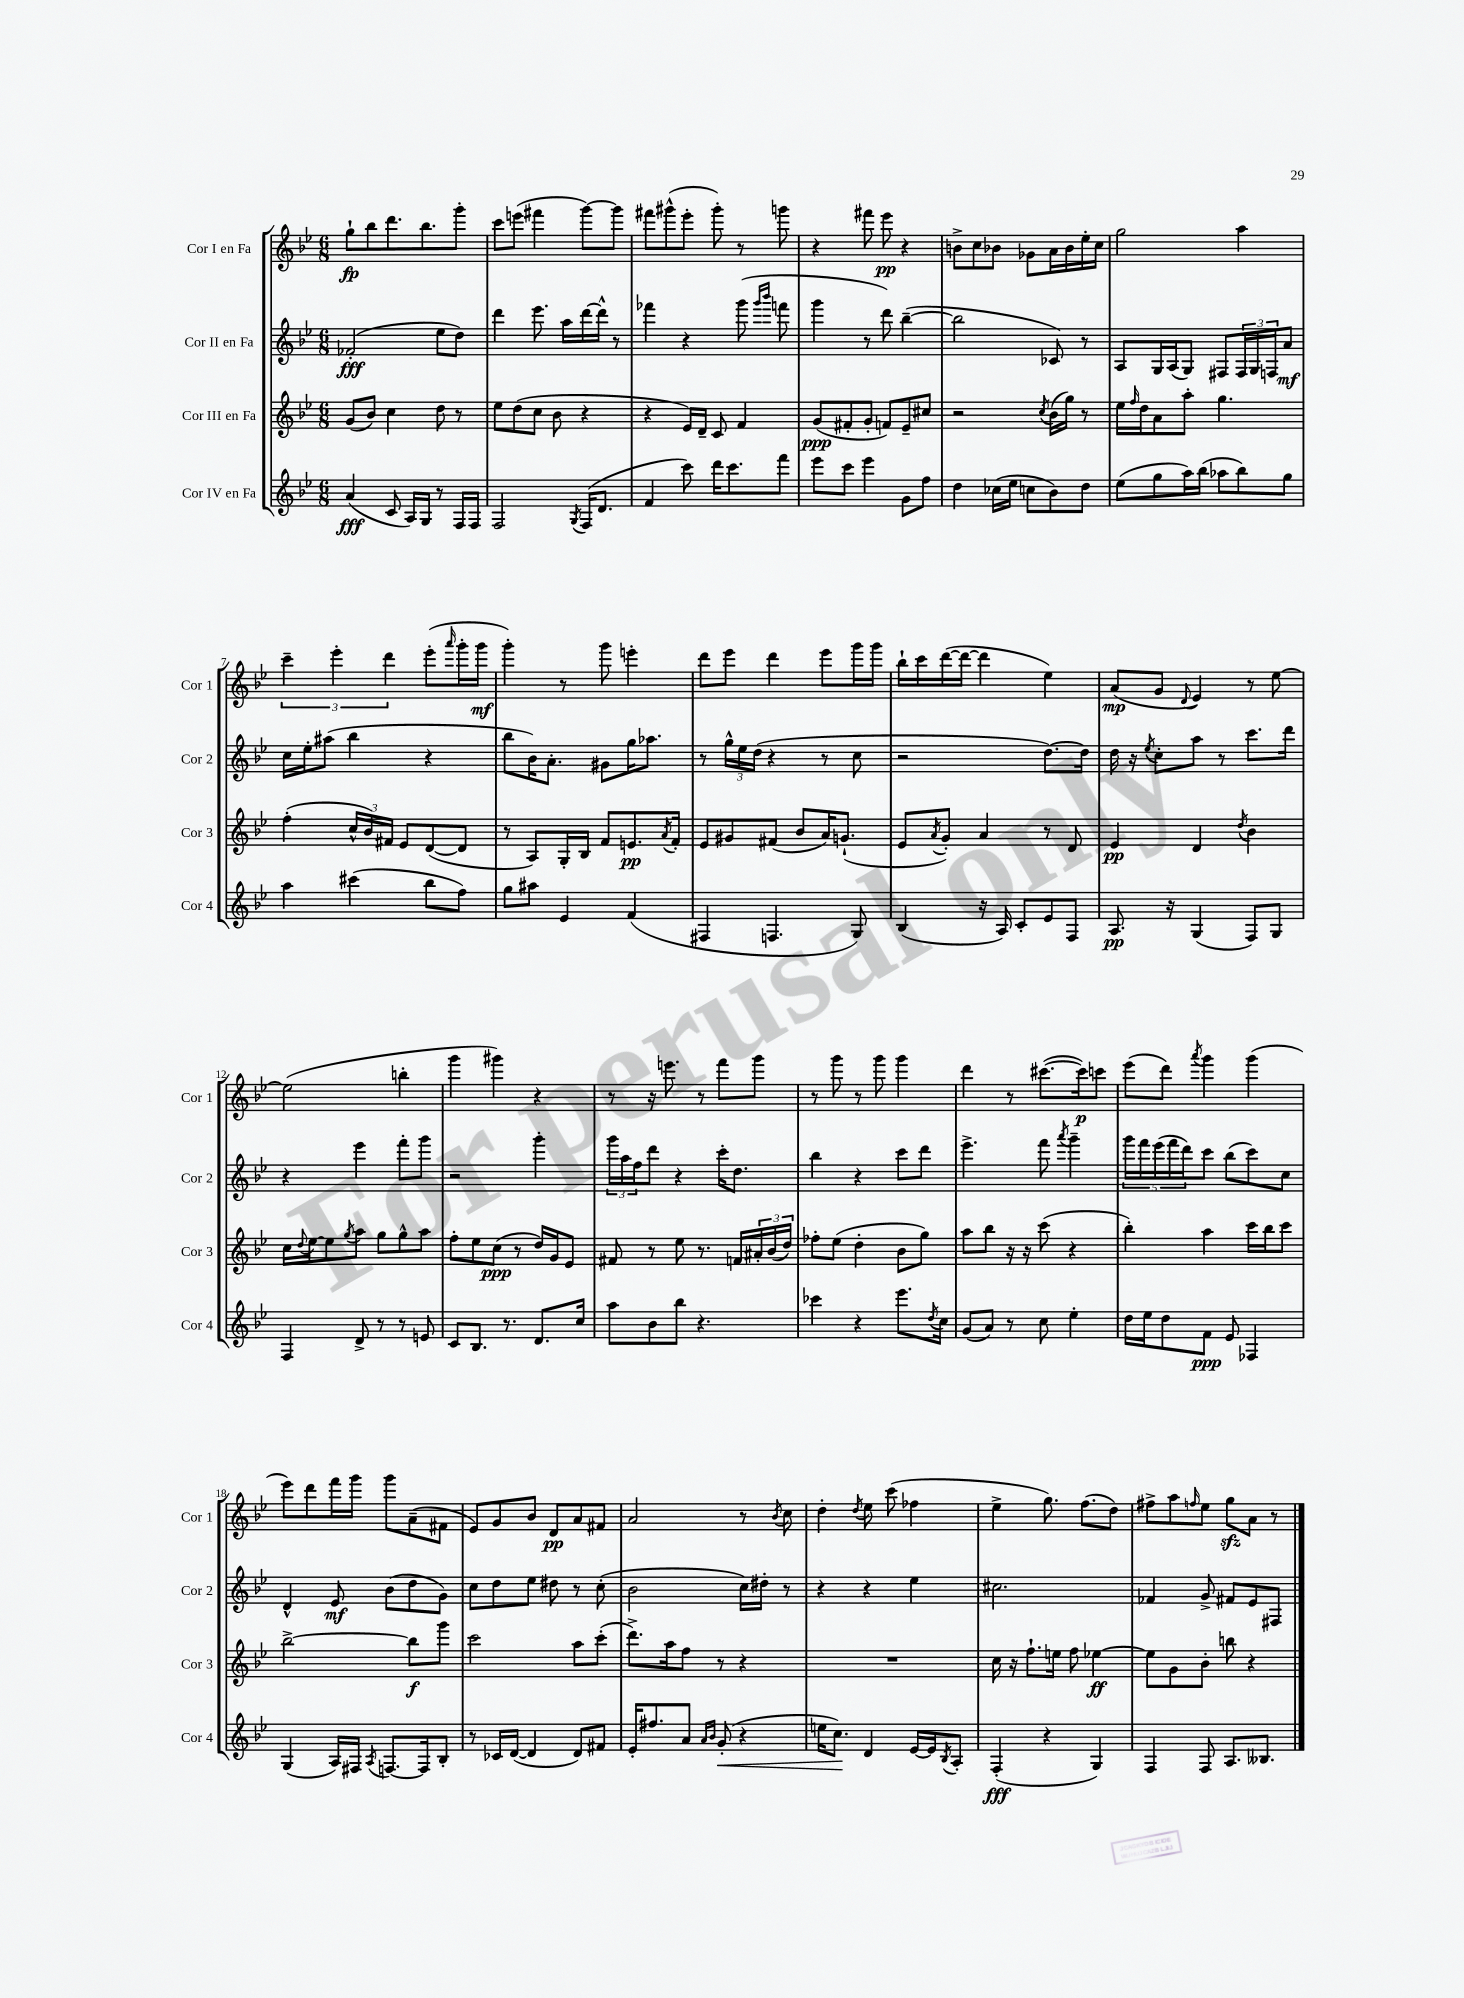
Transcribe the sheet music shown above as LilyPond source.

<<
\new StaffGroup <<
\new Staff = "s0" \with { instrumentName = "Cor I en Fa" shortInstrumentName = "Cor 1" } {
    \clef treble \key bes \major \numericTimeSignature \time 6/8
    g''8-!\fp bes''8 d'''8. bes''8. g'''8-. |
    c'''8 e'''8( fis'''4 g'''8~) g'''8 |
    fis'''8 gis'''8-^( ees'''8-. gis'''8-.) r8 g'''8 |
    r4 fis'''8 ees'''8\pp r4 |
    b'8-> c''8 bes'8 ges'8 a'16 bes'16 ees''16-. c''16 |
    g''2 a''4 |
    \tuplet 3/2 { c'''4-- ees'''4-. d'''4 } ees'''8-.( \grace { a'''16 } g'''16-. g'''16\mf |
    g'''4-.) r8 g'''8 e'''4-. |
    d'''8 ees'''8 d'''4 ees'''8 g'''16 g'''16 |
    bes''16-! c'''16 d'''16~( d'''16~ d'''4 ees''4) |
    a'8\mp( g'8 \appoggiatura { d'8 } ees'4) r8 ees''8~ |
    ees''2( b''4-. |
    g'''4 gis'''4) r4 |
    r8 r16 e'''8. r8 f'''8 g'''8 |
    r8 g'''8 r8 g'''8 g'''4 |
    d'''4 r8 cis'''8.~( cis'''16\p) c'''8 |
    ees'''8( d'''8) \acciaccatura { a'''8 } g'''4 g'''4( |
    ees'''8) d'''8 f'''16 g'''16 g'''8 a'8--( fis'8 |
    ees'8) g'8 bes'8 d'8\pp a'8 fis'8 |
    a'2 r8 \acciaccatura { bes'8 } c''8 |
    d''4-. \acciaccatura { d''8 } ees''8 c'''8( fes''4 |
    ees''4-> g''8.) f''8.( d''8) |
    fis''8-> a''8 \grace { f''16 } ees''8 g''8\sfz a'8 r8 \bar "|." |
}
\new Staff = "s1" \with { instrumentName = "Cor II en Fa" shortInstrumentName = "Cor 2" } {
    \clef treble \key bes \major \numericTimeSignature \time 6/8
    fes'2-.\fff( ees''8 d''8) |
    d'''4 ees'''8. a''16 d'''16~ d'''16-^ r8 |
    fes'''4 r4 g'''8( \grace { g'''16 bes'''16 } f'''8 |
    g'''4 r8 d'''8) bes''4~--( |
    bes''2 ces'8) r8 |
    a8 g16 a16( g8) fis8 \tuplet 3/2 { fis16 g16 f16 } a'8\mf |
    c''16 ees''16-. ais''8( bes''4 r4 |
    bes''8 bes'16) a'8.-. gis'8 g''16 aes''8. |
    r8 \tuplet 3/2 { g''16-^ ees''16 d''16( } r4 r8 c''8 |
    r2 d''8.~) d''16 |
    d''16 r16 \acciaccatura { ees''8 } c''8-. a''8 r8 c'''8. d'''16 |
    r4 ees'''4 f'''8-. g'''8 |
    r2 g'''4-. |
    \tuplet 3/2 { g'''16 a''16 f''16 } d'''8 r4 c'''16-. d''8. |
    bes''4 r4 c'''8 d'''8 |
    ees'''4.-> f'''8 \acciaccatura { a'''8 } g'''4-- |
    \tuplet 5/4 { g'''16 f'''16 ees'''16( f'''16 d'''16) } c'''8 bes''8( c'''8) c''8 |
    d'4-^ ees'8\mf bes'8( d''8 g'8) |
    c''8 d''8 ees''8 dis''8 r8 c''8-.( |
    bes'2 c''16) dis''16-. r8 |
    r4 r4 ees''4 |
    cis''2. |
    fes'4 g'8-> fis'8 ees'8 fis8 \bar "|." |
}
\new Staff = "s2" \with { instrumentName = "Cor III en Fa" shortInstrumentName = "Cor 3" } {
    \clef treble \key bes \major \numericTimeSignature \time 6/8
    g'8( bes'8) c''4 d''8 r8 |
    ees''8 d''8( c''8 bes'8 r4 |
    r4 ees'16) d'16-- c'8 f'4 |
    g'8\ppp( fis'8-. g'8-. f'8) ees'8-- cis''8 |
    r2 \acciaccatura { c''8 } bes'16( g''16) r8 |
    ees''16 \grace { f''16 } d''16 a'8 a''8-. g''4. |
    f''4-.( \tuplet 3/2 { c''16-^ bes'16) fis'16 } ees'8 d'8~( d'8 |
    r8 a8) g16-. bes16 f'8 e'8.\pp \acciaccatura { a'8 } f'16-. |
    ees'8 gis'8 fis'8( bes'8 a'16) g'8.-!( |
    ees'8 \acciaccatura { a'8 } g'8-.) a'4 r8 d'8 |
    ees'4\pp d'4 \acciaccatura { d''8 } bes'4 |
    c''16 \appoggiatura { d''8 } ees''16~ ees''8 \acciaccatura { g''8 } a''8 g''8 g''8-^ a''8 |
    f''8-. ees''8 c''8\ppp( r8 d''16) g'16 ees'8 |
    fis'8 r8 ees''8 r8. f'16 \tuplet 3/2 { ais'16-. bes'16( d''16) } |
    fes''8-. ees''8( d''4-. bes'8 g''8) |
    a''8 bes''8 r16 r16 c'''8( r4 |
    bes''4-.) a''4 c'''16 bes''16 c'''8 |
    bes''2~-> bes''8\f g'''8 |
    c'''2 a''8 c'''8-.( |
    d'''8.->) a''16 f''8 r8 r4 |
    R2. |
    c''16 r16 f''8.-! e''16 f''8 ees''4~\ff |
    ees''8 g'8 bes'8-. b''8 r4 \bar "|." |
}
\new Staff = "s3" \with { instrumentName = "Cor IV en Fa" shortInstrumentName = "Cor 4" } {
    \clef treble \key bes \major \numericTimeSignature \time 6/8
    a'4\fff( c'8 a16) g16 r8 f16 f16 |
    f2 \acciaccatura { g8 } f16( d'8. |
    f'4 c'''8) d'''16 c'''8. f'''8 |
    ees'''8 c'''8 ees'''4 g'8 f''8 |
    d''4 ces''16( ees''16 c''8 bes'8) d''8 |
    ees''8( g''8 a''16) bes''16( aes''8 bes''8) g''8 |
    a''4 cis'''4( bes''8 f''8) |
    g''8 ais''8 ees'4 f'4( |
    fis4 f4. g8) |
    bes4( r16 a16) c'8-. ees'8 f8 |
    a8.\pp r16 g4( f8) g8 |
    f4 d'8-> r8 r8 e'8 |
    c'8 bes8. r8. d'8. c''16 |
    a''8 bes'8 bes''8 r4. |
    ces'''4 r4 ees'''8. \acciaccatura { d''8 } c''16 |
    g'8( a'8) r8 c''8 ees''4-. |
    d''16 ees''16 d''8 f'8\ppp ees'8 fes4 |
    g4( a16) fis16 \acciaccatura { a8 } f8.~ f16 bes8-. |
    r8 ces'16 d'16~( d'4 d'8) fis'8 |
    ees'16-. fis''8. a'8 \grace { a'16 bes'16 } g'8-.\<( r4 |
    e''16 c''8.\!) d'4 ees'16~ ees'16 \acciaccatura { bes8 } a8-. |
    f4-.\fff( r4 g4) |
    f4 f8 a8. beses8. \bar "|." |
}
>>
>>
